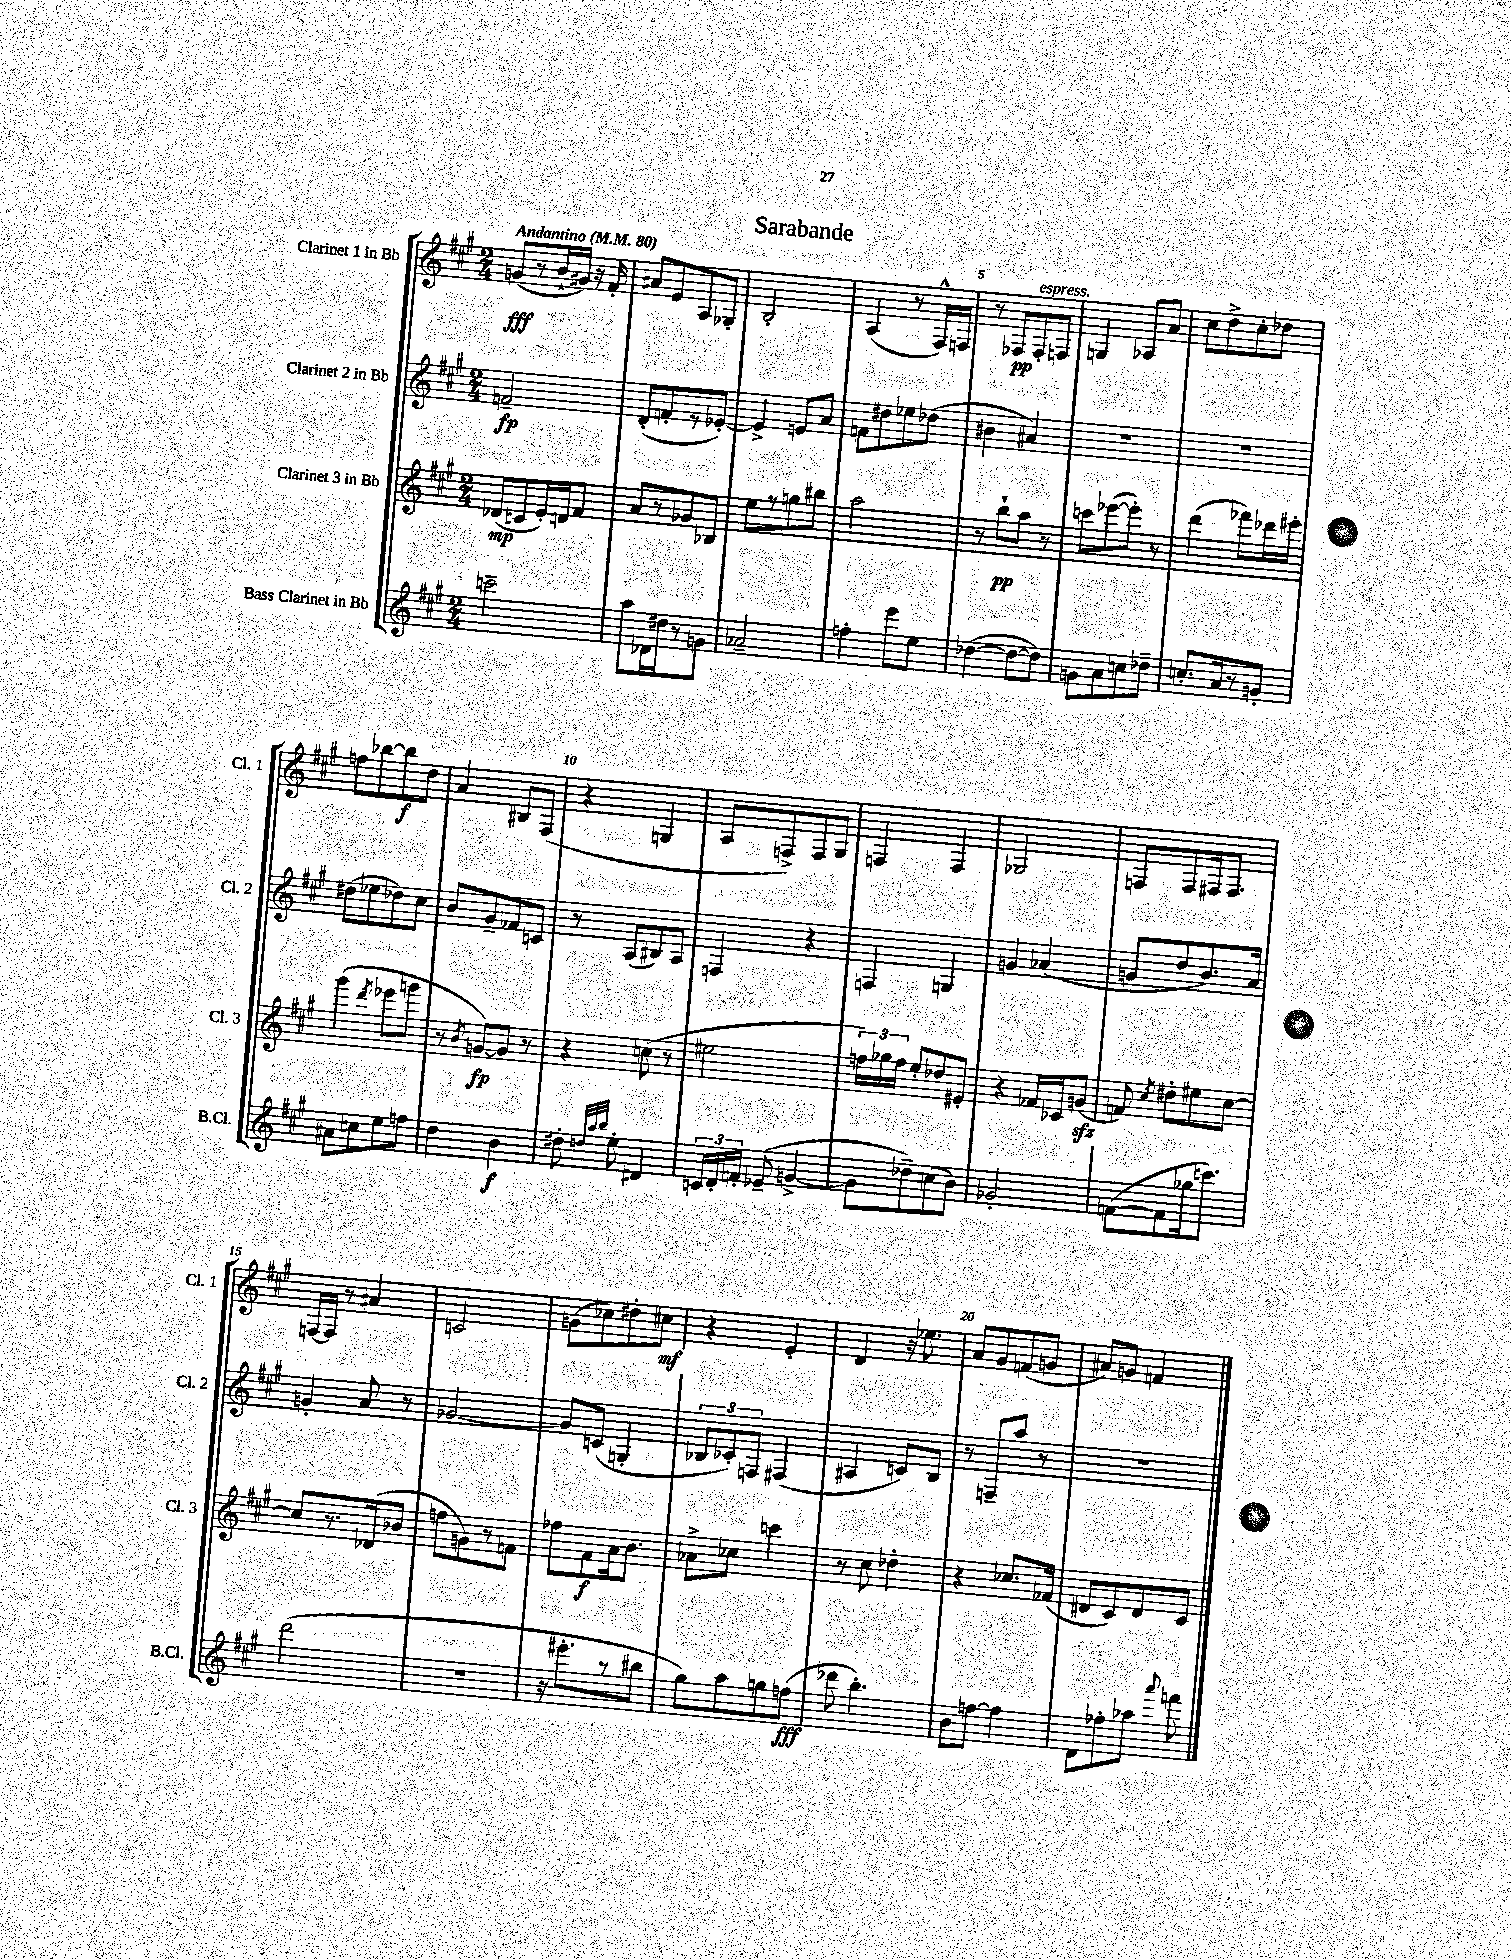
\header { title = "Sarabande" }
<<
\new StaffGroup <<
\new Staff = "s0" \with { instrumentName = "Clarinet 1 in Bb" shortInstrumentName = "Cl. 1" } {
    \clef treble \key a \major \numericTimeSignature \time 2/4 \tempo "Andantino" 4 = 80
    \autoBeamOff g'8[\fff( r8 b'16-! gis'16]) r16 fis'16-. |
    ais'8[ e'8 a8 ges8]-. |
    b2-. |
    a4( r8 fis16[-^) f16] |
    r8 fes8[\pp fes8-.^\markup { \italic "espress." } f8] |
    g4 aes8[ a'8] |
    cis''8[ d''8-> cis''8-. des''8] |
    f''8[ bes''8~ bes''8\f d''8] |
    a'4 bis8[ fis8]( |
    r4 g4 |
    a8[ f8->) f8 gis8] |
    f4 f4 |
    ges2 |
    f8[ f8 fis16 fis8.] |
    f16[~ f16] r8 ais'4 |
    c'2 |
    g'8[( ces''8) dis''8-. cis''8]\mf |
    r4 e'4-. |
    d'4 r16 ees''8. |
    a'8[ gis'8 f'8( g'8] |
    ais'8[) g'8] f'4 \bar "|." |
}
\new Staff = "s1" \with { instrumentName = "Clarinet 2 in Bb" shortInstrumentName = "Cl. 2" } {
    \clef treble \key a \major \numericTimeSignature \time 2/4
    \autoBeamOff f'2--\fp |
    d'8[-.( f'8-. r8 ees'8]~-.) |
    ees'4-> e'8[ a'8] |
    f'8[ dis''8 ees''8 des''8]( |
    bis'4 ais'4) |
    R2 |
    R2 |
    dis''8[( ees''8 des''8) cis''8] |
    b'8[ gis'8-- fes'8 c'8] |
    r8 a8[( bis8) a8] |
    f4 r4 |
    f4 g4 |
    g'4 aes'4( |
    g'8[ d''8 b'8.) a'16] |
    g'4-. a'8 r8 |
    ges'2~ |
    ges'8[ c'8]( g4-. |
    \tuplet 3/2 { bes8[ ces'8-.) f8] } fis4( |
    ais4 c'8[) b8] |
    r8 f8[-- a''8] r8 |
    r2 \bar "|." |
}
\new Staff = "s2" \with { instrumentName = "Clarinet 3 in Bb" shortInstrumentName = "Cl. 3" } {
    \clef treble \key a \major \numericTimeSignature \time 2/4
    \autoBeamOff des'8[\mp( c'8 e'16-.) d'16 fis'8] |
    a'8[ r8 ges'8 bes8] |
    e''8[ r8 g''8 bis''8] |
    a''2 |
    r8 b''8[-!\pp a''8] r8 |
    c'''8[ ees'''8~( ees'''8]-.) r8 |
    d'''4( fes'''8[) des'''16 eis'''16]-. |
    gis'''4( \acciaccatura { d'''8 } ees'''8[ g'''8] |
    r8 \acciaccatura { b'8 } g'8[~\fp) g'8] r8 |
    r4 c''8( r8 |
    eis''2 |
    \tuplet 3/2 { f''16[) ges''16 f''16] } e''8[-. des''8 eis'8]-. |
    r4 fes'16[ ces'16 g'8]\sfz( |
    f'8) \acciaccatura { cis''8 } dis''8[-. eis''8 cis''8]~ |
    cis''8[ r8. des'16( bes'8] |
    f''8[ g'8) r8 f'8] |
    fes''8[ fis'8\f a'16 b'8.] |
    aes'8[-> ces''8] c'''4 |
    r8 cis''8 des''4-. |
    r4 ces''8.[ fes'16]( |
    dis'8[ cis'8) dis'8 cis'8] \bar "|." |
}
\new Staff = "s3" \with { instrumentName = "Bass Clarinet in Bb" shortInstrumentName = "B.Cl." } {
    \clef treble \key a \major \numericTimeSignature \time 2/4
    \autoBeamOff c'''2-- |
    a''8[ des'16 dis''16 r8 g'8] |
    aes'2-- |
    f''4-. e'''8[ e''8] |
    des''4~( des''8[~ des''8]) |
    g'8[ a'8 c''8 des''8]-- |
    c''8.[-. a'16 r8 g'8]-. |
    ais'8[ c''8 e''8 f''8] |
    d''4 b'4\f |
    dis''8-. \grace { d''32[ a''32 b''32] } e''8-. dis'4 |
    \tuplet 3/2 { c'16[ d'16-. f'16]-. } ees'8--( g'4~-> |
    g'8[ des''8--) c''8( b'8]) |
    ges'2-. |
    f'8[~( f'8 ges''16 c'''8.]) |
    d'''2( |
    r2 |
    r16 eis'''8.[-. r8 bis''8] |
    gis''8[) a''8 g''8 f''8]\fff( |
    des'''8 b''4.-.) |
    b'8[ f''8]~ f''4 |
    d'8[ fes''8-. aes''8] \appoggiatura { a'''8 } f'''8 \bar "|." |
}
>>
>>
\layout { \context { \Score \override BarNumber.break-visibility = ##(#f #t #t) barNumberVisibility = #(every-nth-bar-number-visible 5) } }
